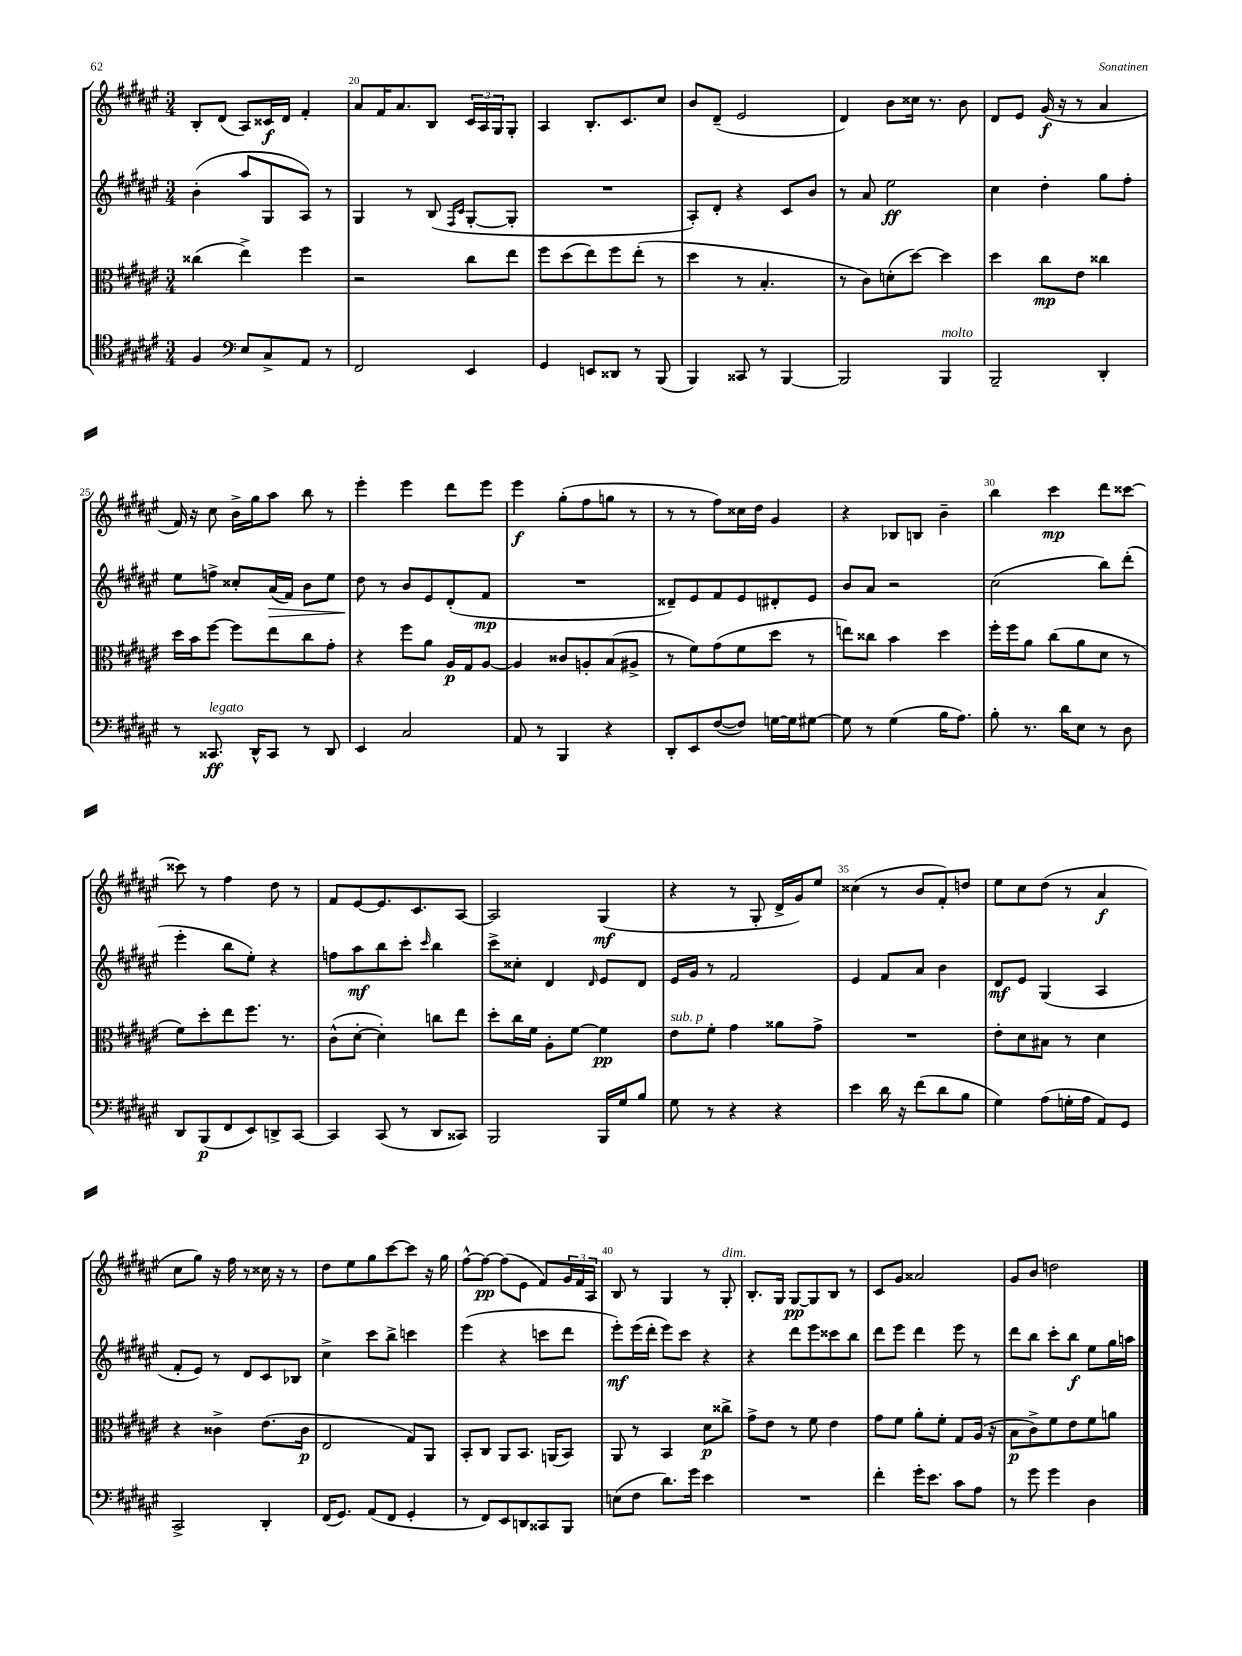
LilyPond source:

<<
\new StaffGroup <<
\new Staff = "s0" {
    \clef treble \key fis \major \numericTimeSignature \time 3/4
    b8-. dis'8( ais8) cisis'16\f dis'16 fis'4-. |
    ais'8 fis'16 ais'8. b8 \tuplet 3/2 { cis'16 ais16 gis16 } gis8-. |
    ais4 b8.-. cis'8. cis''8 |
    b'8 dis'8--( eis'2 |
    dis'4) b'8 cisis''16 r8. b'8 |
    dis'8 eis'8 gis'16\f( r16 r8 ais'4 |
    fis'16) r16 cis''8 b'16-> gis''16 ais''8 b''8 r8 |
    eis'''4-. eis'''4 dis'''8 eis'''8 |
    eis'''4\f gis''8-.( fis''8 g''8 r8 |
    r8 r8 fis''8) cisis''16 dis''16 gis'4 |
    r4 bes8 b8 b'4-- |
    b''4 cis'''4\mp dis'''8 cisis'''8~ |
    cisis'''8 r8 fis''4 dis''8 r8 |
    fis'8 eis'8~ eis'8. cis'8. ais8~ |
    ais2 gis4\mf( |
    r4 r8 gis8-. dis'16-> gis'16) eis''8 |
    cisis''4( r8 b'8 fis'8-.) d''8 |
    eis''8 cis''8 dis''8( r8 ais'4\f |
    cis''8 gis''8) r16 fis''16 r8 cisis''16 r16 r8 |
    dis''8 eis''8 gis''8 cis'''8~ cis'''8 r16 gis''16 |
    fis''8~-^ fis''8~\pp fis''8( eis'8 fis'8) \tuplet 3/2 { gis'16 fis'16 ais16 } |
    b8 r8 gis4 r8 gis8-.^\markup { \italic "dim." } |
    b8.-. gis16 gis8~\pp gis8 b8 r8 |
    cis'8 gis'8 aisis'2 |
    gis'8 b'8 d''2 \bar "|." |
}
\new Staff = "s1" {
    \clef treble \key fis \major \numericTimeSignature \time 3/4
    b'4-.( ais''8 gis8 ais8) r8 |
    gis4 r8 b8( \grace { fis16 cis'16 } gis8~-. gis8-. |
    R2. |
    ais8-.) dis'8-. r4 cis'8 b'8 |
    r8 ais'8 eis''2\ff |
    cis''4 dis''4-. gis''8 fis''8-. |
    eis''8 f''8-> cisis''8-. ais'16\>( fis'16) b'8 eis''8 |
    dis''8\! r8 b'8 eis'8 dis'8-.( fis'8\mp |
    R2. |
    disis'8--) eis'8 fis'8 eis'8 dis'8-. eis'8 |
    b'8 ais'8 r2 |
    cis''2( b''8) dis'''8-.( |
    eis'''4-. b''8 eis''8-.) r4 |
    f''8 ais''8\mf b''8 cis'''8-. \grace { cis'''16 } b''4 |
    cis'''8-> cisis''8-. dis'4 \grace { dis'16 } eis'8 dis'8 |
    eis'16 gis'16 r8 fis'2 |
    eis'4 fis'8 ais'8 b'4 |
    dis'8\mf eis'8 gis4( ais4 |
    fis'8-. eis'8) r8 dis'8 cis'8 bes8 |
    cis''4-> cis'''8 b''8-> c'''4 |
    eis'''4( r4 c'''8 dis'''8 |
    eis'''8-.\mf) eis'''16( dis'''16-. eis'''8) cis'''8 r4 |
    r4 dis'''8 eis'''8 cisis'''8 b''8 |
    dis'''8 eis'''8 dis'''4 eis'''8 r8 |
    dis'''8 b''8 cis'''8-. b''8\f eis''8 gis''16 a''16 \bar "|." |
}
\new Staff = "s2" {
    \clef alto \key fis \major \numericTimeSignature \time 3/4
    cisis''4( eis''4->) fis''4 |
    r2 cis''8 eis''8 |
    fis''8 dis''8( eis''8) fis''8 eis''8-.( r8 |
    dis''4 r8 b4.-. |
    r8 cis'8) d'8-.( dis''8~) dis''4 |
    dis''4 cis''8\mp eis'8 cisis''4 |
    dis''16 b'16 fis''8~ fis''8 eis''8 cis''8 gis'8-. |
    r4 fis''8 ais'8 ais16\p gis16 ais8~ |
    ais4 cisis'8 a8-. b8( ais8-> |
    r8 fis'8) gis'8( fis'8 dis''8 r8 |
    e''8) cisis''8 b'4 dis''4 |
    fis''16-. fis''16 ais'8 cis''8( ais'8 dis'8 r8 |
    fis'8) dis''8-. eis''8 fis''8. r8. |
    cis'8-^( dis'8~-. dis'4-.) c''8 eis''8 |
    dis''8-. cis''16 fis'16 ais8-. fis'8~ fis'4\pp |
    eis'8^\markup { \italic "sub. p" } fis'8-. gis'4 aisis'8 gis'8-> |
    R2. |
    eis'8-. dis'8 bis8 r8 dis'4 |
    r4 cisis'4-> eis'8.( cisis'16\p |
    eis2 gis8) ais,8 |
    b,8-. cis8 ais,8 b,8. a,16( b,8) |
    ais,8 r8 b,4 dis'8\p cisis''8-> |
    gis'8-> eis'8 r8 fis'8 eis'4 |
    gis'8 fis'8 ais'8-. fis'8-. gis8 ais16( r16 |
    b8\p cis'8->) fis'8 eis'8 fis'8 a'8 \bar "|." |
}
\new Staff = "s3" {
    \clef tenor \key fis \major \numericTimeSignature \time 3/4
    fis4 \clef bass eis8 cis8-> ais,8 r8 |
    fis,2 eis,4 |
    gis,4 e,8 disis,8 r8 b,,8( |
    b,,4) cisis,8 r8 b,,4~ |
    b,,2 b,,4^\markup { \italic "molto" } |
    b,,2-- dis,4-. |
    r8 cisis,8.\ff^\markup { \italic "legato" } dis,16-^ cisis,8 r8 dis,8 |
    eis,4 cis2 |
    ais,8 r8 b,,4 r4 |
    dis,8-. eis,8 fis8~( fis8) g16~ g16 gis8~ |
    gis8 r8 gis4( b16 ais8.) |
    b8-. r8. dis'16 eis8 r8 dis8 |
    dis,8 b,,8\p( fis,8 eis,8) d,8-> cis,8~ |
    cis,4 cis,8( r8 dis,8 cisis,8) |
    b,,2 b,,16 gis16 b8 |
    gis8 r8 r4 r4 |
    eis'4 dis'16 r16 fis'8( dis'8 b8 |
    gis4) ais8( g16-. ais16 ais,8) gis,8 |
    cis,2-> dis,4-. |
    fis,16( gis,8.) ais,8( fis,8 gis,4-. |
    r8 fis,8) eis,8 d,8 cisis,8 b,,8 |
    e8( fis8 dis'8.) gis'16 eis'4 |
    R2. |
    fis'4-. gis'16-. eis'8. cis'8 ais8 |
    r8 gis'8 gis'4 dis4 \bar "|." |
}
>>
>>
\layout { \context { \Score currentBarNumber = #19 \override BarNumber.break-visibility = ##(#f #t #t) barNumberVisibility = #(every-nth-bar-number-visible 5) } }
